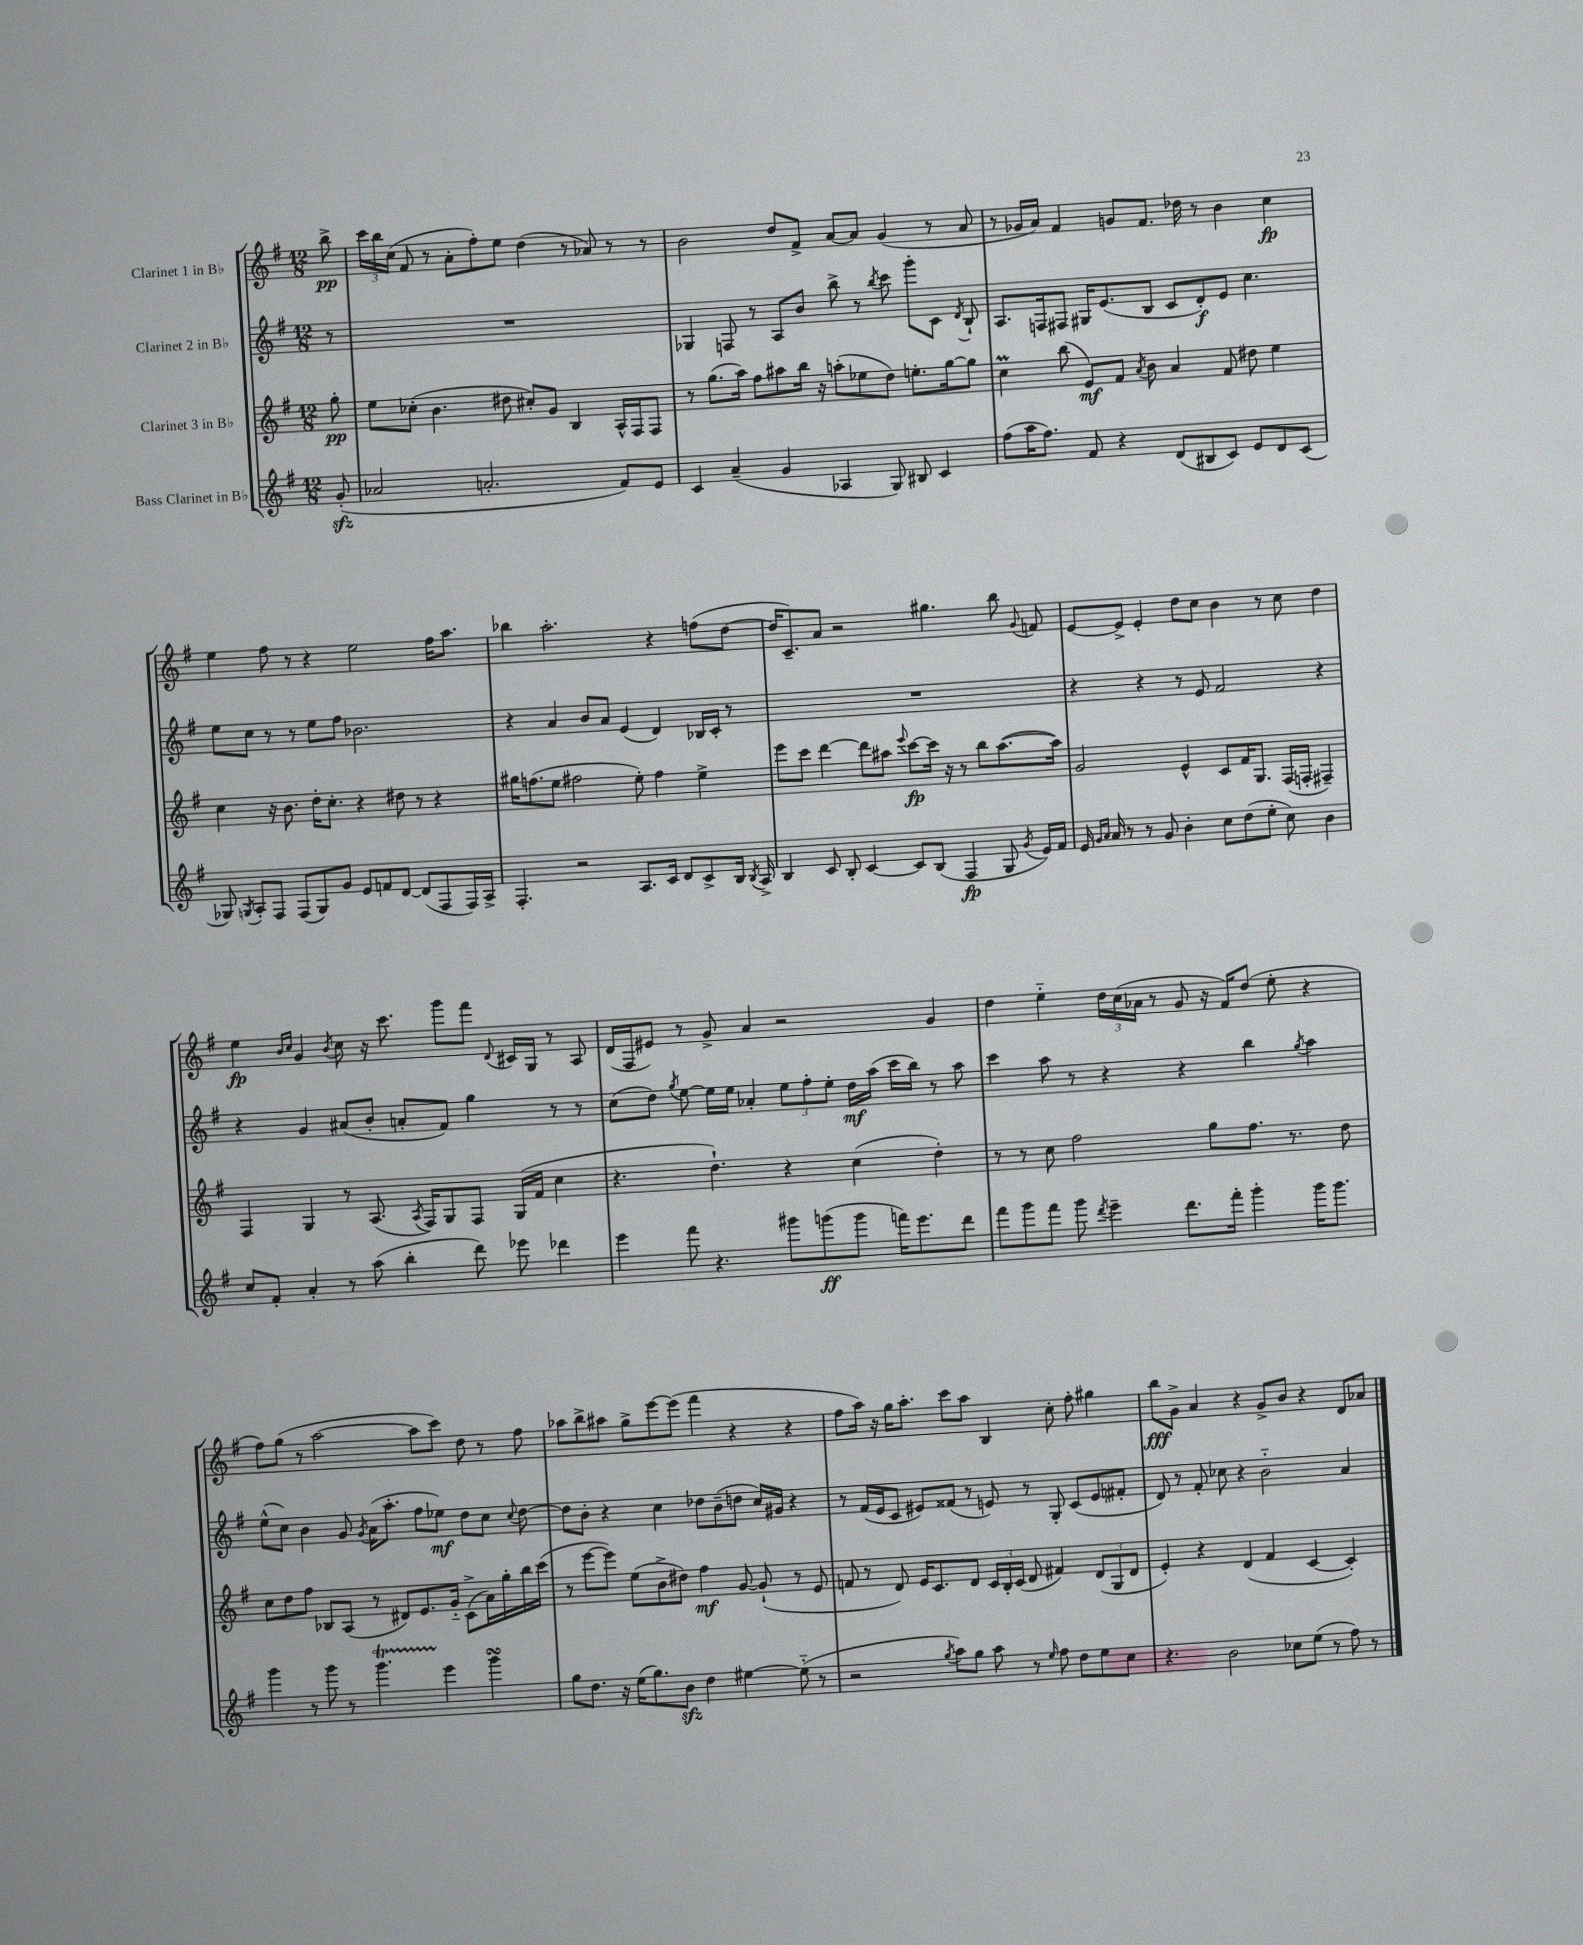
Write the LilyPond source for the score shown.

<<
\new StaffGroup <<
\new Staff = "s0" \with { instrumentName = "Clarinet 1 in Bb" } {
    \clef treble \key g \major \numericTimeSignature \time 12/8 \partial 8
    \autoBeamOff b''8->\pp |
    \tuplet 3/2 { c'''16[ b''16 c''16]( } fis'8 r8 a'8[-. fis''8-.) e''8] d''4( r8 aes'8) r8 r8 |
    b'2 d''8[ fis'8]-> a'8[~ a'8] g'4( r8 a'8 |
    r8 ges'16[ a'16]) fis'4 g'8[ fis'8.] des''16 r8 b'4 c''4\fp |
    e''4 fis''8 r8 r4 e''2 fis''16[ a''8.] |
    bes''4 a''2.-. r4 f''8[( d''8]~ |
    d''16[ c'8.--) a'8] r2 gis''4. b''8 \appoggiatura { g'8 } f'8 |
    e'8[~ e'8]-> e'4-. d''8[ c''8] b'4 r8 c''8 d''4 |
    e''4\fp \grace { b'16[ c''16] } g'4 \acciaccatura { b'8 } c''8 r16 c'''8. g'''8[ fis'''8] \appoggiatura { d'8 } cis'16[ g16] r8 a8 |
    d'16[( fis16 eis'8]) r8 g'8-> a'4 r2 g'4 |
    d''4 e''4-_ \tuplet 3/2 { d''16[ c''16( aes'16] } r8 g'8 r16 fis'16[) d''8]( e''8-. r4 |
    fis''8[) g''8]( r8 a''2~ a''8[ c'''8]) d''8 r8 fis''8 |
    aes''8[ b''8-> ais''8] g''8[-> e'''8~ e'''8]( fis'''4 r4 r4 |
    fis''8[ a''16]) r16 g''16[ a''8.]-. c'''8[ a''8] b4 c''8-. fis''8-. gis''4 |
    b''8[\fff g'8]-> a'4 r4 g'8[-> b'8] r4 d'8[ aes'8] \bar "|." |
}
\new Staff = "s1" \with { instrumentName = "Clarinet 2 in Bb" } {
    \clef treble \key g \major \numericTimeSignature \time 12/8 \partial 8
    \autoBeamOff r8 |
    R1. |
    ges4 f8 r8 a8[ b'8] b''8-> r8 \acciaccatura { b''8 } c'''8 g'''8[-. c'8] \acciaccatura { d'8 } b8-! |
    a8.[ f16 fis8] gis16[ e'8.( b8] c'8[ d'8-.\f) e'8] c''4. |
    e''8[ c''8] r8 r8 e''8[ fis''8] bes'2. |
    r4 a'4 b'8[ a'8] e'4( d'4) bes16[ c'16]-. r8 |
    R1. |
    r4 r4 r8 e'8 fis'2 r4 |
    r4 g'4 ais'8[( b'8]-. a'8[-. fis'8]) g''4 r8 r8 |
    c''8[( d''8]) \acciaccatura { g''8 } e''8~ e''16[ e''16] aes'4-. \tuplet 3/2 { e''8[ fis''8-. e''8]-. } d''16[\mf a''16]( c'''16[ b''16]) r8 a''8 |
    c'''4 a''8 r8 r4 r4 b''4 \acciaccatura { g''8 } a''4 |
    e''8[-^( c''8]) b'4 g'8 \acciaccatura { g'8 } a'16[( a''8.]-. fis''8[ ees''8]\mf) d''8[ c''8] \appoggiatura { c''8 } d''8~ |
    d''8[ b'8]-. r4 c''4 des''8[ b'8--( d''8] c''16[) gis'16] r4 |
    r8 fis'16[( e'16 c'8] eis'8[) fisis'8]( r8 e'8) r8 g8-. c'8[( e'8 fis'8]-. |
    d'8) r8 fis'8-. ces''8 r4 b'2-_ a'4 \bar "|." |
}
\new Staff = "s2" \with { instrumentName = "Clarinet 3 in Bb" } {
    \clef treble \key g \major \numericTimeSignature \time 12/8 \partial 8
    \autoBeamOff g''8-.\pp |
    e''8[ ces''8]-.( b'4. dis''8 cis''8[-.) g'8] b4 a16[-^ fis16 fis8] |
    r8 g''8.[( a''16]) fis''8[ ais''8 b''16] r16 a''8[-.( ees''8 d''8]) e''8.[-. g''16~ g''8] |
    c''4\prall b''8( e'8[\mf) fis'8] \acciaccatura { a'8 } b'8 a'4 fis'8 dis''8 e''4 |
    c''4 r16 b'8. d''16[-. c''8.]-. r4 dis''8 r8 r4 |
    gis''16[ f''8.( e''8] fis''2 e''8-.) fis''4 e''4-> |
    e'''8[ c'''8] d'''4~ d'''8[ ais''8] \appoggiatura { e'''8 } c'''8[~\fp c'''16] r16 r8 b''8[ ais''8.~( ais''16]) |
    g'2 e'4-^ c'8[ fis'16 g8.] fis16[( f16]-. fis4--) |
    fis4 g4 r8 a8.( \acciaccatura { a8 } fis16[) g8 fis8] g16[( fis'16] c''4 |
    r4. d''4.-!) r4 c''4( d''4-.) |
    r8 r8 c''8 fis''2 g''8[ fis''8.] r8. d''8 |
    c''8[ d''8 fis''8] bes8[ a8]( r8 dis'8[) e'8. g'16]-_ c'8[->( a'16) g''16-. b''16 c'''16]( |
    r8 e'''8[~ e'''8]) e''8[( b'8-> dis''8]) fis''4\mf g'8~ g'8-!( r8 e'8 |
    f'8 r8 d'8) e'16[ c'8. d'8] \tuplet 3/2 { c'16[ b16-. c'16]( } d'8 fis'4) \tuplet 3/2 { d'8[( g8 d'8] } |
    e'4-.) r4 d'4( fis'4 c'4~ c'4-.) \bar "|." |
}
\new Staff = "s3" \with { instrumentName = "Bass Clarinet in Bb" } {
    \clef treble \key g \major \numericTimeSignature \time 12/8 \partial 8
    \autoBeamOff g'8-.\sfz( |
    aes'2 a'2.-. fis'8[) e'8] |
    c'4 a'4--( g'4 aes4 g8) bis8 c'4 |
    fis''8[( a''16 fis''8.]) fis'8 r4 d'8[( bis8 c'8]) e'8[ d'8 c'8]( |
    ges8) \acciaccatura { g8 } a8[-. fis8] fis8[( g8) g'8] e'8[ f'8 d'8]~ d'8[( fis8 fis16) a16]-> |
    fis4.-. r2 a8.[ c'16] d'8[ c'8-> b16] \acciaccatura { b8 } a16-> |
    b4 c'8 b8-. c'4~ c'8[ b8]( fis4\fp g8 \acciaccatura { g'8 } e'16[) fis'16] |
    e'16 \grace { g'16[ a'16] } a'16 r8 r8 g'8 b'4-. c''8[ d''8( e''8]-. c''8) b'4 |
    c''8[ fis'8]-. a'4-. r8 a''8( b''4-. d'''8) ees'''8 des'''4 |
    e'''4 fis'''8 r4. gis'''8[ g'''8\ff( g'''8] f'''16[) e'''8. d'''8] |
    fis'''8[ g'''8 fis'''8] g'''8 \acciaccatura { d'''8 } e'''4-- d'''8.[ fis'''16]-. g'''4-. g'''16[ g'''8.] |
    g'''4 r8 g'''8 r8 g'''4.\startTrillSpan e'''4\stopTrillSpan g'''4\turn |
    g''8[ d''8.] r16 e''16[( g''8.) b'8]\sfz d''4 eis''4~ eis''8-_( r8 |
    r2 \acciaccatura { g''8 } a''8[) g''8] a''8 r8 \grace { e''16 } fis''8 d''8[ e''8 c''8] |
    r4. b'2 ces''8[ e''8]( r8 fis''8) r8 \bar "|." |
}
>>
>>
\layout { \context { \Score \remove "Bar_number_engraver" } }
